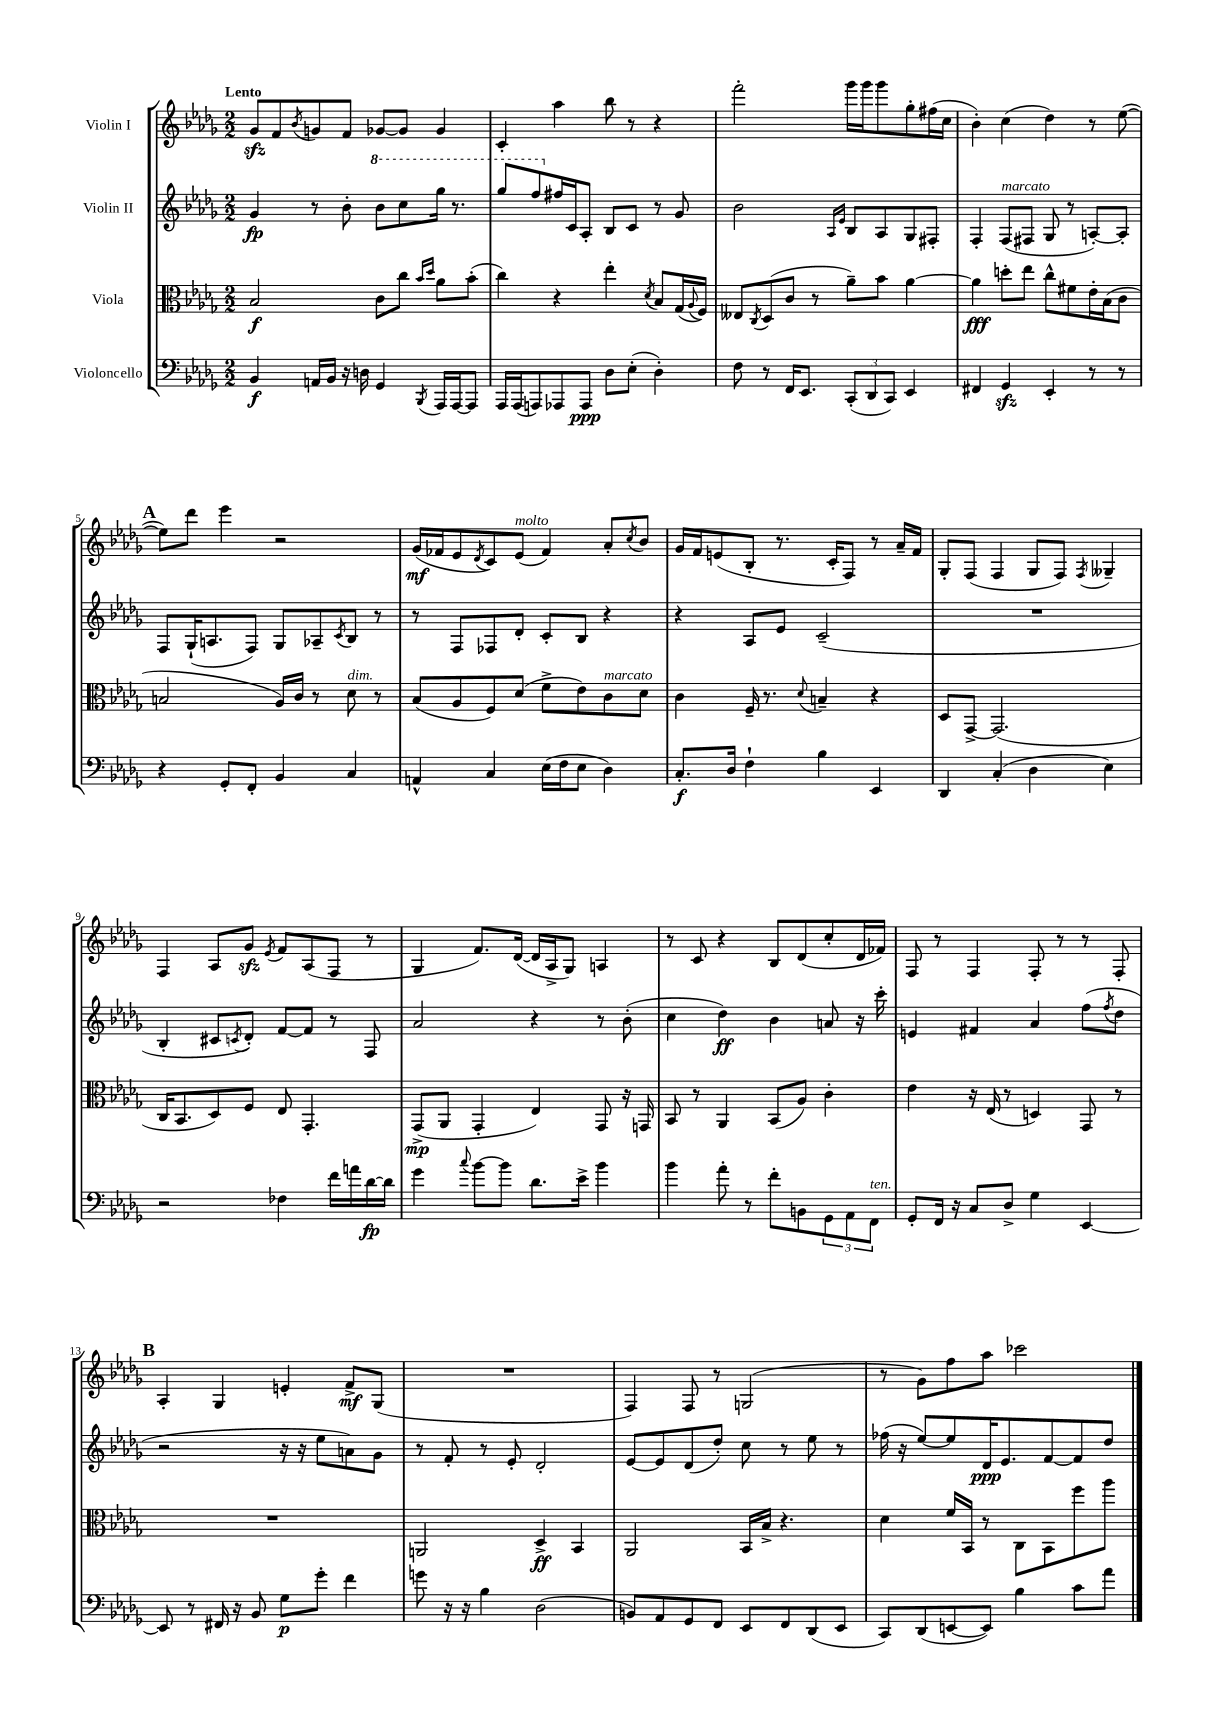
<<
\new StaffGroup <<
\new Staff = "s0" \with { instrumentName = "Violin I" } {
    \clef treble \key des \major \numericTimeSignature \time 2/2 \tempo "Lento"
    ges'8\sfz f'8 \acciaccatura { bes'8 } g'8 f'8 ges'8~ ges'8 ges'4 |
    c'4-. aes''4 bes''8 r8 r4 |
    f'''2-. ges'''16 ges'''16 ges'''8 ges''8-. fis''16( c''16 |
    bes'4-.) c''4( des''4) r8 ees''8~( |
    \mark \markup { \bold "A" } ees''8) des'''8 ees'''4 r2 |
    ges'16\mf( fes'16 ees'8 \acciaccatura { des'8 } c'8) ees'8^\markup { \italic "molto" }( fes'4) aes'8-. \acciaccatura { c''8 } bes'8 |
    ges'16 f'16 e'8( bes8-. r8. c'16-. f8) r8 aes'16-- f'16 |
    ges8-. f8( f4 ges8 f8) \acciaccatura { f8 } geses4-- |
    f4 aes8 ges'8\sfz \acciaccatura { ees'8 } f'8 aes8( f8 r8 |
    ges4 f'8.) des'16~( des'16 aes16-> ges8) a4 |
    r8 c'8 r4 bes8 des'8( c''8-. des'16 fes'16) |
    f8 r8 f4 f8-. r8 r8 f8-. |
    \mark \markup { \bold "B" } aes4-. ges4 e'4-. f'8->\mf ges8( |
    R1 |
    f4) f8 r8 g2( |
    r8 ges'8) f''8 aes''8 ces'''2 \bar "|." |
}
\new Staff = "s1" \with { instrumentName = "Violin II" } {
    \clef treble \key des \major \numericTimeSignature \time 2/2
    ges'4\fp r8 bes'8-. \ottava #1 bes''8 c'''8 ges'''16 r8. |
    ges'''8 f'''8 \ottava #0 fis''16 c'16 aes8-. bes8 c'8 r8 ges'8 |
    bes'2 \grace { aes16 ees'16 } bes8 aes8 ges8 fis8-. |
    f4-. f8^\markup { \italic "marcato" }( fis8 ges8 r8 a8~-.) a8-. |
    \mark \markup { \bold "A" } f8 ges16-!( a8. f8) ges8 aes8-- \acciaccatura { c'8 } bes8 r8 |
    r8 f8 fes8 des'8-. c'8-. bes8 r4 |
    r4 aes8 ees'8 c'2--( |
    R1 |
    bes4-. cis'8 \acciaccatura { c'8 } des'8-.) f'8~ f'8 r8 f8 |
    aes'2 r4 r8 bes'8-.( |
    c''4 des''4\ff) bes'4 a'8 r16 c'''16-. |
    e'4 fis'4 aes'4 f''8( \acciaccatura { f''8 } des''8 |
    \mark \markup { \bold "B" } r2 r16 r16 ees''8 a'8) ges'8 |
    r8 f'8-. r8 ees'8-. des'2-. |
    ees'8~ ees'8 des'8( des''8-.) c''8 r8 ees''8 r8 |
    fes''16( r16 ees''8~) ees''8 des'16\ppp ees'8. f'8~ f'8 des''8 \bar "|." |
}
\new Staff = "s2" \with { instrumentName = "Viola" } {
    \clef alto \key des \major \numericTimeSignature \time 2/2
    bes2\f c'8 c''8 \grace { bes'16 des''16 } aes'8 bes'8-.( |
    c''4) r4 ees''4-. \acciaccatura { des'8 } bes8 ges16( \appoggiatura { aes8 } f16) |
    eeses8 \acciaccatura { c8 } des8( c'8 r8 aes'8--) bes'8 aes'4~ |
    aes'4\fff d''8-. ees''8 c''8-^ fis'8 ees'16-. bes16( c'8 |
    \mark \markup { \bold "A" } b2 aes16) c'16 r8 des'8^\markup { \italic "dim." } r8 |
    bes8( aes8 f8) des'8( f'8-> ees'8) c'8^\markup { \italic "marcato" } des'8 |
    c'4 f16-- r8. \appoggiatura { des'8 } b4-- r4 |
    des8 ges,8~-> ges,2.( |
    c16 bes,8. des8) f8 ees8 ges,4.-. |
    ges,8->\mp( aes,8 ges,4-. ees4) ges,8 r16 g,16 |
    bes,8 r8 aes,4 bes,8( aes8) c'4-. |
    ees'4 r16 ees16( r8 d4) ges,8 r8 |
    \mark \markup { \bold "B" } R1 |
    a,2 des4->\ff bes,4 |
    aes,2 bes,16 bes16-> r4. |
    des'4 f'16 bes,16 r8 c8 bes,8 f''8 aes''8 \bar "|." |
}
\new Staff = "s3" \with { instrumentName = "Violoncello" } {
    \clef bass \key des \major \numericTimeSignature \time 2/2
    bes,4\f a,16 bes,16 r16 d16 ges,4 \acciaccatura { bes,,8 } aes,,16 aes,,16~ aes,,8 |
    aes,,16 aes,,16( a,,8) aes,,8 aes,,8\ppp des8 ees8-.( des4-.) |
    f8 r8 f,16 ees,8. \tuplet 3/2 { c,8-.( des,8 c,8) } ees,4 |
    fis,4 ges,4\sfz ees,4-. r8 r8 |
    \mark \markup { \bold "A" } r4 ges,8-. f,8-. bes,4 c4 |
    a,4-^ c4 ees16( f16 ees8 des4) |
    c8.-.\f des16 f4-! bes4 ees,4 |
    des,4 c4-.( des4 ees4) |
    r2 fes4 f'16 a'16 des'16~\fp des'16 |
    ges'4 \appoggiatura { c''8 } bes'8~ bes'8 des'8. ees'16-> bes'4 |
    bes'4 aes'8-. r8 f'8-. b,8 \tuplet 3/2 { ges,8 aes,8 f,8^\markup { \italic "ten." } } |
    ges,8-. f,16 r16 c8 des8-> ges4 ees,4~ |
    \mark \markup { \bold "B" } ees,8 r8 fis,16 r16 bes,8 ges8\p ges'8-. f'4 |
    g'8 r16 r16 bes4 des2( |
    b,8) aes,8 ges,8 f,8 ees,8 f,8 des,8( ees,8 |
    c,8) des,8( e,8~ e,8) bes4 c'8 aes'8 \bar "|." |
}
>>
>>
